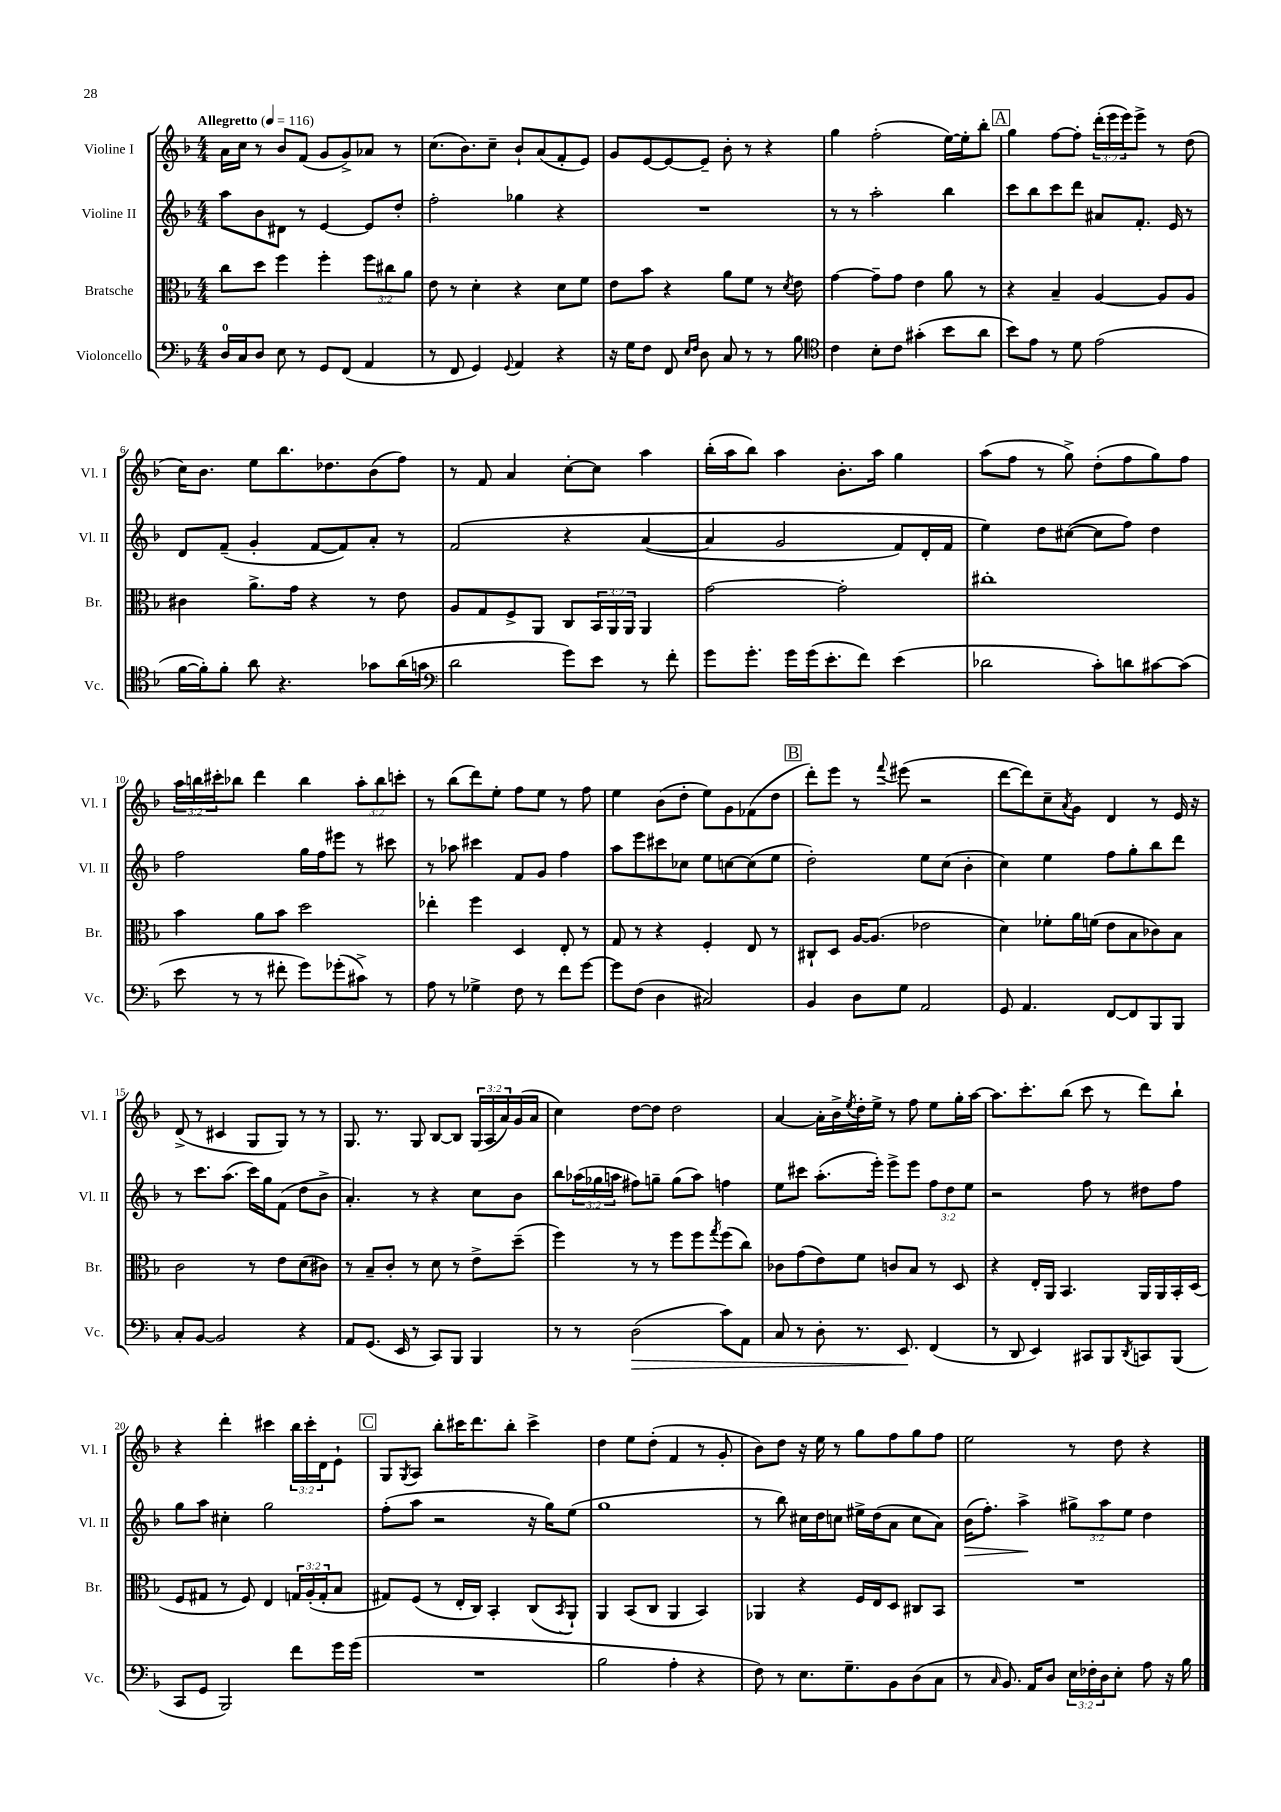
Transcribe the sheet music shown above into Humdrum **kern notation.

**kern	**kern	**kern	**kern
*staff4	*staff3	*staff2	*staff1
*clefF4	*clefC3	*clefG2	*clefG2
*k[b-]	*k[b-]	*k[b-]	*k[b-]
*M4/4	*M4/4	*M4/4	*M4/4
*MM116	*MM116	*MM116	*MM116
16D	8cc	8aa	16a
16C	.	.	16cc
8D	8dd	8b-	8r
8E	4ff	8d#	8b-
8r	.	8r	(8f
8GG	4ff'	[4e	8g
(8FF	.	.	8g^)
4AA	12ff	8e]	8a-
.	12cc#	.	.
.	.	8dd'	8r
.	12a	.	.
=	=	=	=
8r	8e	2ff'	(8.cc
8FF	8r	.	.
.	.	.	8.b-)
4GG)	4d'	.	.
.	.	.	8cc~
8qqGG	.	.	.
4AA	4r	4gg-	8b-`
.	.	.	(8a
4r	8d	4r	8f'
.	8f	.	8e)
=	=	=	=
16r	8e	1r	8g
16G	.	.	.
8F	8b-	.	[8e
8FF	4r	.	8e_
16qqE	.	.	.
16qqF	.	.	.
8D	.	.	8e~]
8C	8a	.	8b-'
8r	8f	.	8r
8r	8r	.	4r
.	8qd	.	.
8B-	8e	.	.
=	=	=	=
*clefC4	*	*	*
4c	[4g	8r	4gg
.	.	8r	.
8B-'	8g~]	2aa'	(2ff'
8c	8g	.	.
(4g#'	4e	.	.
8b-	8a	4bb-	[16ee)
.	.	.	16ee']
8a	8r	.	8bb-'
=	=	=	=
8b-)	4r	8ccc	4gg
8e	.	8bb-	.
8r	4B-~	8ccc	[8ff
8d	.	8ddd	8ff']
(2e	[4A	8a#	(24ddd'
.	.	.	24eee
.	.	.	24eee)
.	.	8.f'	8eee^
.	8A]	.	8r
.	.	16e	.
.	8A	8r	(8dd
=	=	=	=
[16f	4c#	8d	16cc)
16f'])	.	.	8.b-
8f'	.	(8f~	.
8a	8.a^	4g'	8ee
4.r	.	.	8.bb-
.	16g	.	.
.	4r	[8f	.
.	.	.	8.dd-
.	.	8f])	.
8g-	8r	8a'	(8b-
(16a	8e	8r	8ff)
16g	.	.	.
=	=	=	=
*clefF4	*	*	*
2d	8A	&(2f	8r
.	8G	.	8f
.	8F^	.	4a
.	8AA	.	.
8g)	8C	4r	[8cc'
8e	24BB-	.	8cc]
.	24AA	.	.
.	24AA	.	.
8r	4AA	([4a	4aa
8f'	.	.	.
=	=	=	=
8g	[2g	4a]	(16bb-'
.	.	.	16aa
8.g'	.	.	8bb-)
.	.	2g	4aa
16g	.	.	.
(16g	.	.	.
8.e'	.	.	.
.	2g']	.	8.b-'
8f)	.	.	.
.	.	.	16aa
(4e	.	8f)	4gg
.	.	16d'	.
.	.	16f	.
=	=	=	=
2d-	1cc#'	4ee&)	(8aa
.	.	.	8ff
.	.	8dd	8r
.	.	([8cc#	8gg^)
8c')	.	8cc#]	(8dd'
8d	.	8ff)	8ff
[8c#	.	4dd	8gg)
(8c#]	.	.	8ff
=	=	=	=
8e	4b-	2ff	24aa
.	.	.	24bb
.	.	.	24ccc#'
8r	.	.	8bb-
8r	8a	.	4ddd
8f#'	8b-	.	.
8g)	2dd	16gg	4bb-
.	.	16ff	.
(8g-'	.	8eee#	.
8c#^)	.	8r	12aa'
.	.	.	12bb-
8r	.	8ccc#	.
.	.	.	12ccc'
=	=	=	=
8A	4ee-'	8r	8r
8r	.	8aa-	(8bb-
4G-^	4ff	4ccc#	8ddd)
.	.	.	8ee'
8F	4D	8f	8ff
8r	.	8g	8ee
8f	8E'	4ff	8r
[8g	8r	.	8ff
=	=	=	=
8g]	8G	8aa	4ee
(8F	8r	8eee	.
4D	4r	8ccc#	(8b-
.	.	8cc-	8dd'
2C#)	4F'	8ee	8ee)
.	.	[8cc	8g
.	8E	(8cc]	(8f-
.	8r	8ee	8dd
=	=	=	=
4BB-	8C#`	2dd')	8ddd')
.	8D	.	8eee
8D	[16A	.	8r
.	(8.A]	.	.
.	.	.	8qqfff
8G	.	.	(8eee#
2AA	2e-	8ee	2r
.	.	(8cc	.
.	.	4b-'	.
=	=	=	=
8GG	4d)	4cc)	[8ddd
4.AA	.	.	8ddd])
.	8f-'	4ee	8cc~
.	.	.	8qa
.	16a	.	8g
.	(16f	.	.
[8FF	8e	8ff	4d
8FF]	8B-	8gg'	.
8BBB-	8c-)	8bb-	8r
8BBB-	8B-	8ddd	16e
.	.	.	16r
=	=	=	=
8C'	2c	8r	(8d^
[8BB-	.	8.ccc	8r
2BB-]	.	.	4c#
.	.	(8.aa	.
.	8r	16ccc)	8G
.	.	16gg	.
.	8e	(8f	8G)
4r	(8d	8dd	8r
.	8c#)	8b-^	8r
=	=	=	=
8AA	8r	4.a')	8.G
(8.GG	8B-~	.	.
.	.	.	8.r
.	8c'	.	.
16EE	.	.	.
8r	8r	8r	8G
8CC)	8d	4r	[8B-
8BBB-	8r	.	8B-]
4BBB-	8e^	8cc	(24G
.	.	.	24A
.	.	.	24a)
.	(8dd~	8b-	(16g
.	.	.	16a
=	=	=	=
8r	4ff)	8bb-	4cc)
8r	.	(24aa-	.
.	.	24gg-	.
.	.	24aa	.
(2D	8r	8ff#)	[8dd
.	8r	8gg~	8dd]
.	8ff	(8gg	2dd
.	8ff	8aa)	.
.	8qgg	.	.
8c)	(8ff	4ff	.
8AA	8cc)	.	.
=	=	=	=
8C	8c-	8ee	[4a
8r	(8g	8ccc#	.
8D'	8e)	(8.aa'	16a']
.	.	.	16b-^
.	.	.	8qee
8.r	8f	.	16dd'
.	.	16eee')	16ee^
.	8c	8eee^	8r
8.EE	.	.	.
.	8B-	8eee	8ff
(4FF	8r	12ff	8ee
.	.	12dd	.
.	8D	.	16gg'
.	.	12ee	.
.	.	.	[16aa
=	=	=	=
8r	4r	2r	8.aa]
8DD	.	.	.
.	.	.	8.ccc'
4EE)	16E'	.	.
.	16AA	.	.
.	4.BB-	.	(8bb-
8CC#	.	8ff	8ccc
8BBB-	.	8r	8r
8qDD	.	.	.
8CC	16AA	8dd#	8ddd)
.	16AA	.	.
(8BBB-	16BB-'	8ff	8bb-`
.	(16D	.	.
=	=	=	=
8CC	8F	8gg	4r
8GG	8G#	8aa	.
2BBB-)	8r	4cc#'	4ddd'
.	8F)	.	.
.	4E	2gg	4ccc#
8f	24G	.	24bb-
.	(24A'	.	24ccc#'
.	24G'	.	24d
16g	8B-	.	8e`
(16g	.	.	.
=	=	=	=
1r	8G#)	(8ff'	8G
.	.	.	8qG
.	(8F	8aa	8A
.	8r	2r	8bb-'
.	16E'	.	16ccc#
.	16C)	.	8.ddd
.	4BB-'	.	.
.	.	.	8bb-'
.	(8C	16r	4ccc#^
.	.	16gg)	.
.	8qBB-	.	.
.	8AA`)	(8ee	.
=	=	=	=
2B-	4AA	1gg	4dd
.	(8BB-	.	8ee
.	8C	.	(8dd'
4A'	4AA	.	4f
4r	4BB-)	.	8r
.	.	.	8g'
=	=	=	=
8F)	4AA-	8r	8b-)
8r	.	8bb-)	8dd
8.E	4r	16cc#	16r
.	.	16dd	16ee
.	.	8cc	8r
8.G~	.	.	.
.	16F	16ee#^	8gg
.	16E	(16dd	.
8BB-	8D	8a	8ff
(8D	8C#	8cc	8gg
8C	8BB-	8a)	8ff
=	=	=	=
8r	1r	(16b-	2ee
.	.	8.ff')	.
16qqC	.	.	.
8.BB-)	.	.	.
.	.	4aa^	.
16AA	.	.	.
8D	.	.	.
24E	.	12gg#^	8r
24F-'	.	.	.
24D	.	12aa	.
8E'	.	.	8dd
.	.	12ee	.
8A	.	4dd	4r
16r	.	.	.
16B-	.	.	.
==	==	==	==
*-	*-	*-	*-
